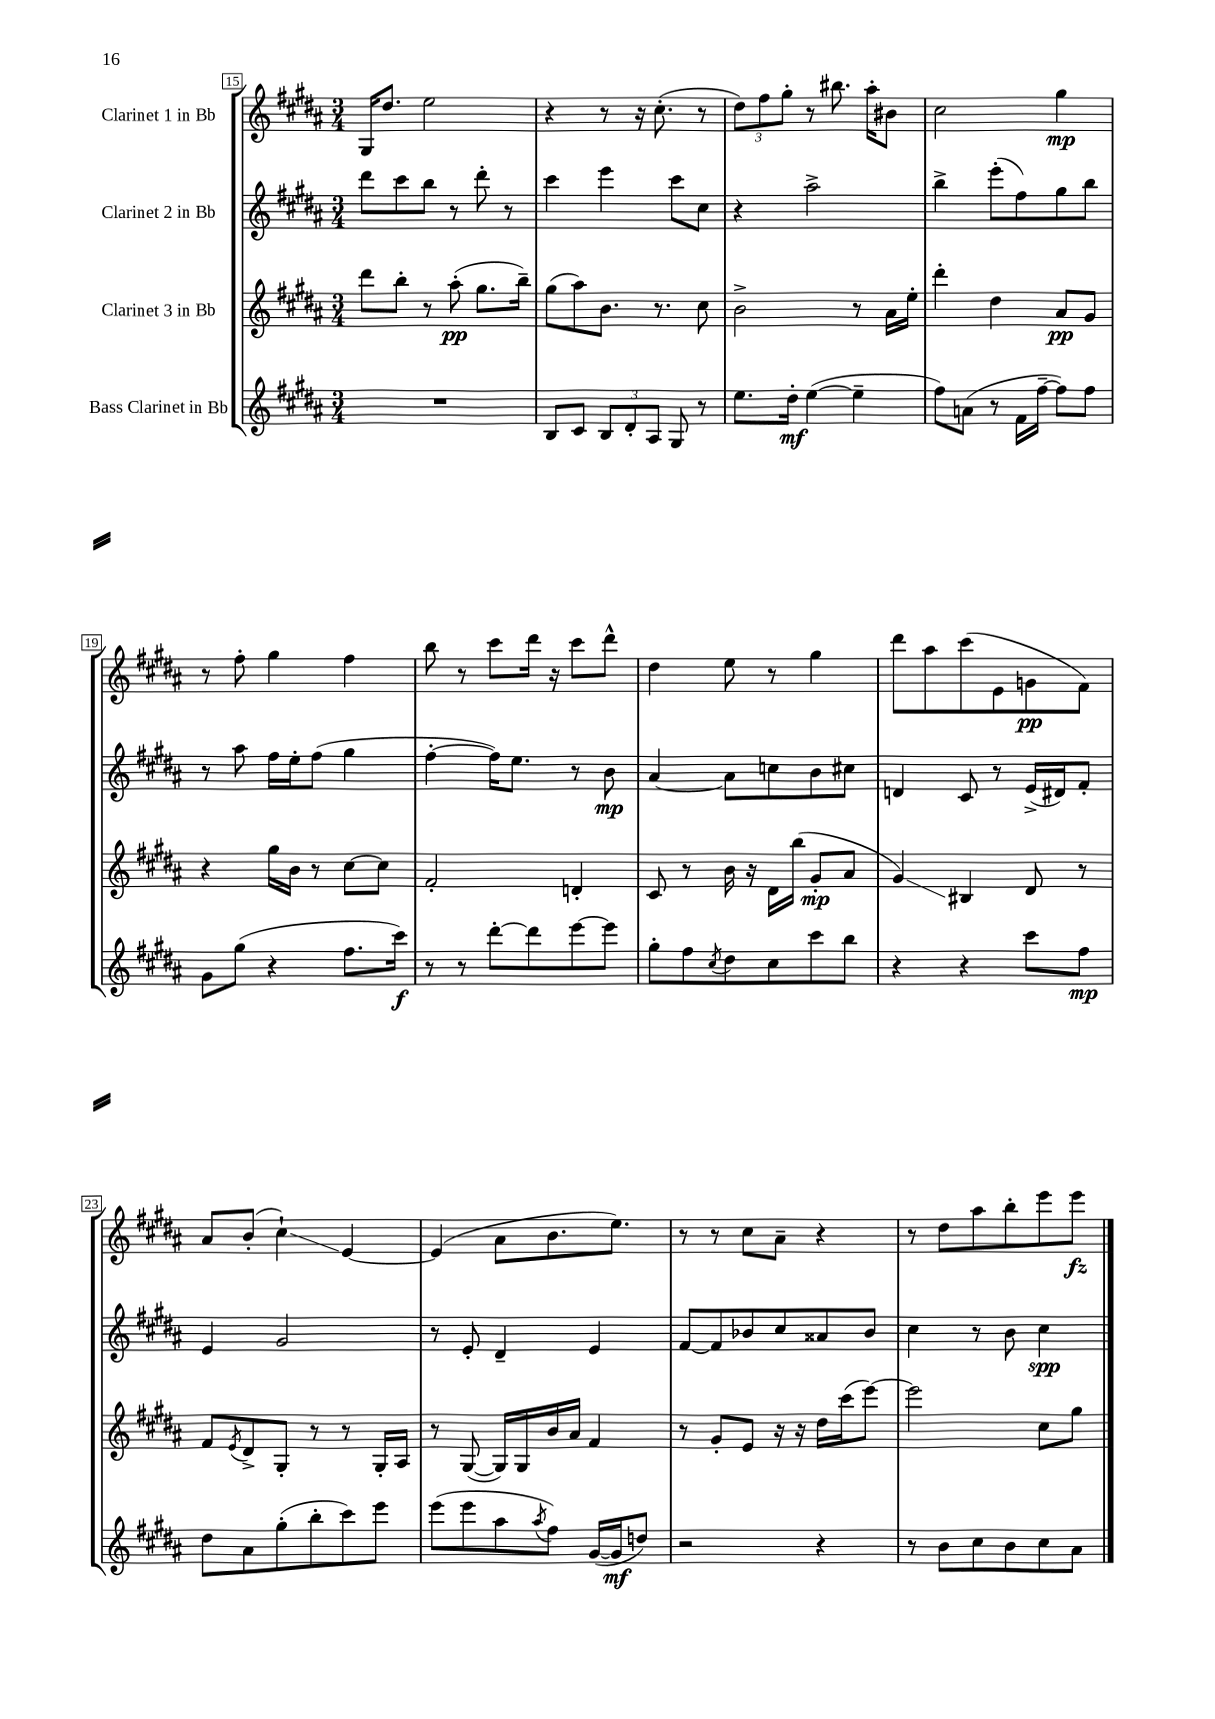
<<
\new StaffGroup <<
\new Staff = "s0" \with { instrumentName = "Clarinet 1 in Bb" } {
    \clef treble \key b \major \numericTimeSignature \time 3/4
    gis16 dis''8. e''2 |
    r4 r8 r16 cis''8.-.( r8 |
    \tuplet 3/2 { dis''8) fis''8 gis''8-. } r8 bis''8. ais''16-. bis'8 |
    cis''2 gis''4\mp |
    r8 fis''8-. gis''4 fis''4 |
    b''8 r8 cis'''8 dis'''16 r16 cis'''8 dis'''8-^ |
    dis''4 e''8 r8 gis''4 |
    dis'''8 ais''8 cis'''8( e'8 g'8\pp fis'8) |
    ais'8 b'8-.( cis''4-!\glissando) e'4~ |
    e'4( ais'8 b'8. e''8.) |
    r8 r8 cis''8 ais'8-- r4 |
    r8 dis''8 ais''8 b''8-. e'''8 e'''8\fz \bar "|." |
}
\new Staff = "s1" \with { instrumentName = "Clarinet 2 in Bb" } {
    \clef treble \key b \major \numericTimeSignature \time 3/4
    dis'''8 cis'''8 b''8 r8 dis'''8-. r8 |
    cis'''4 e'''4 cis'''8 cis''8 |
    r4 ais''2-> |
    b''4-> e'''8-.( fis''8) gis''8 b''8 |
    r8 ais''8 fis''16 e''16-. fis''8( gis''4 |
    fis''4~-. fis''16) e''8. r8 b'8\mp |
    ais'4~ ais'8 c''8 b'8 cis''8 |
    d'4 cis'8 r8 e'16->( dis'16) fis'8-. |
    e'4 gis'2 |
    r8 e'8-. dis'4-- e'4 |
    fis'8~ fis'8 bes'8 cis''8 aisis'8 bes'8 |
    cis''4 r8 b'8 cis''4\spp \bar "|." |
}
\new Staff = "s2" \with { instrumentName = "Clarinet 3 in Bb" } {
    \clef treble \key b \major \numericTimeSignature \time 3/4
    dis'''8 b''8-. r8 ais''8-.\pp( gis''8. b''16--) |
    gis''8( ais''8) b'8. r8. cis''8 |
    b'2-> r8 ais'16 e''16-. |
    dis'''4-. dis''4 ais'8\pp gis'8 |
    r4 gis''16 b'16 r8 cis''8~ cis''8 |
    fis'2-. d'4-. |
    cis'8 r8 b'16 r16 dis'16 b''16( gis'8-.\mp ais'8 |
    gis'4\glissando) bis4 dis'8 r8 |
    fis'8 \acciaccatura { e'8 } dis'8-> gis8-. r8 r8 gis16-. ais16 |
    r8 gis8~( gis16) gis16 b'16 ais'16 fis'4 |
    r8 gis'8-. e'8 r16 r16 dis''16 cis'''16( e'''8~) |
    e'''2 cis''8 gis''8 \bar "|." |
}
\new Staff = "s3" \with { instrumentName = "Bass Clarinet in Bb" } {
    \clef treble \key b \major \numericTimeSignature \time 3/4
    R2. |
    b8 cis'8 \tuplet 3/2 { b8 dis'8-. ais8 } gis8 r8 |
    e''8. dis''16-.\mf e''4~( e''4-- |
    fis''8) a'8( r8 fis'16 fis''16~-- fis''8) fis''8 |
    gis'8 gis''8( r4 fis''8. cis'''16\f) |
    r8 r8 dis'''8~-. dis'''8 e'''8~ e'''8 |
    gis''8-. fis''8 \acciaccatura { cis''8 } dis''8 cis''8 cis'''8 b''8 |
    r4 r4 cis'''8 fis''8\mp |
    dis''8 ais'8 gis''8-.( b''8-. cis'''8) e'''8 |
    e'''8( e'''8 ais''8 \acciaccatura { ais''8 } fis''8) gis'16~( gis'16\mf d''8) |
    r2 r4 |
    r8 b'8 cis''8 b'8 cis''8 ais'8 \bar "|." |
}
>>
>>
\layout { \context { \Score currentBarNumber = #15 \override BarNumber.stencil = #(make-stencil-boxer 0.1 0.3 ly:text-interface::print) } }
